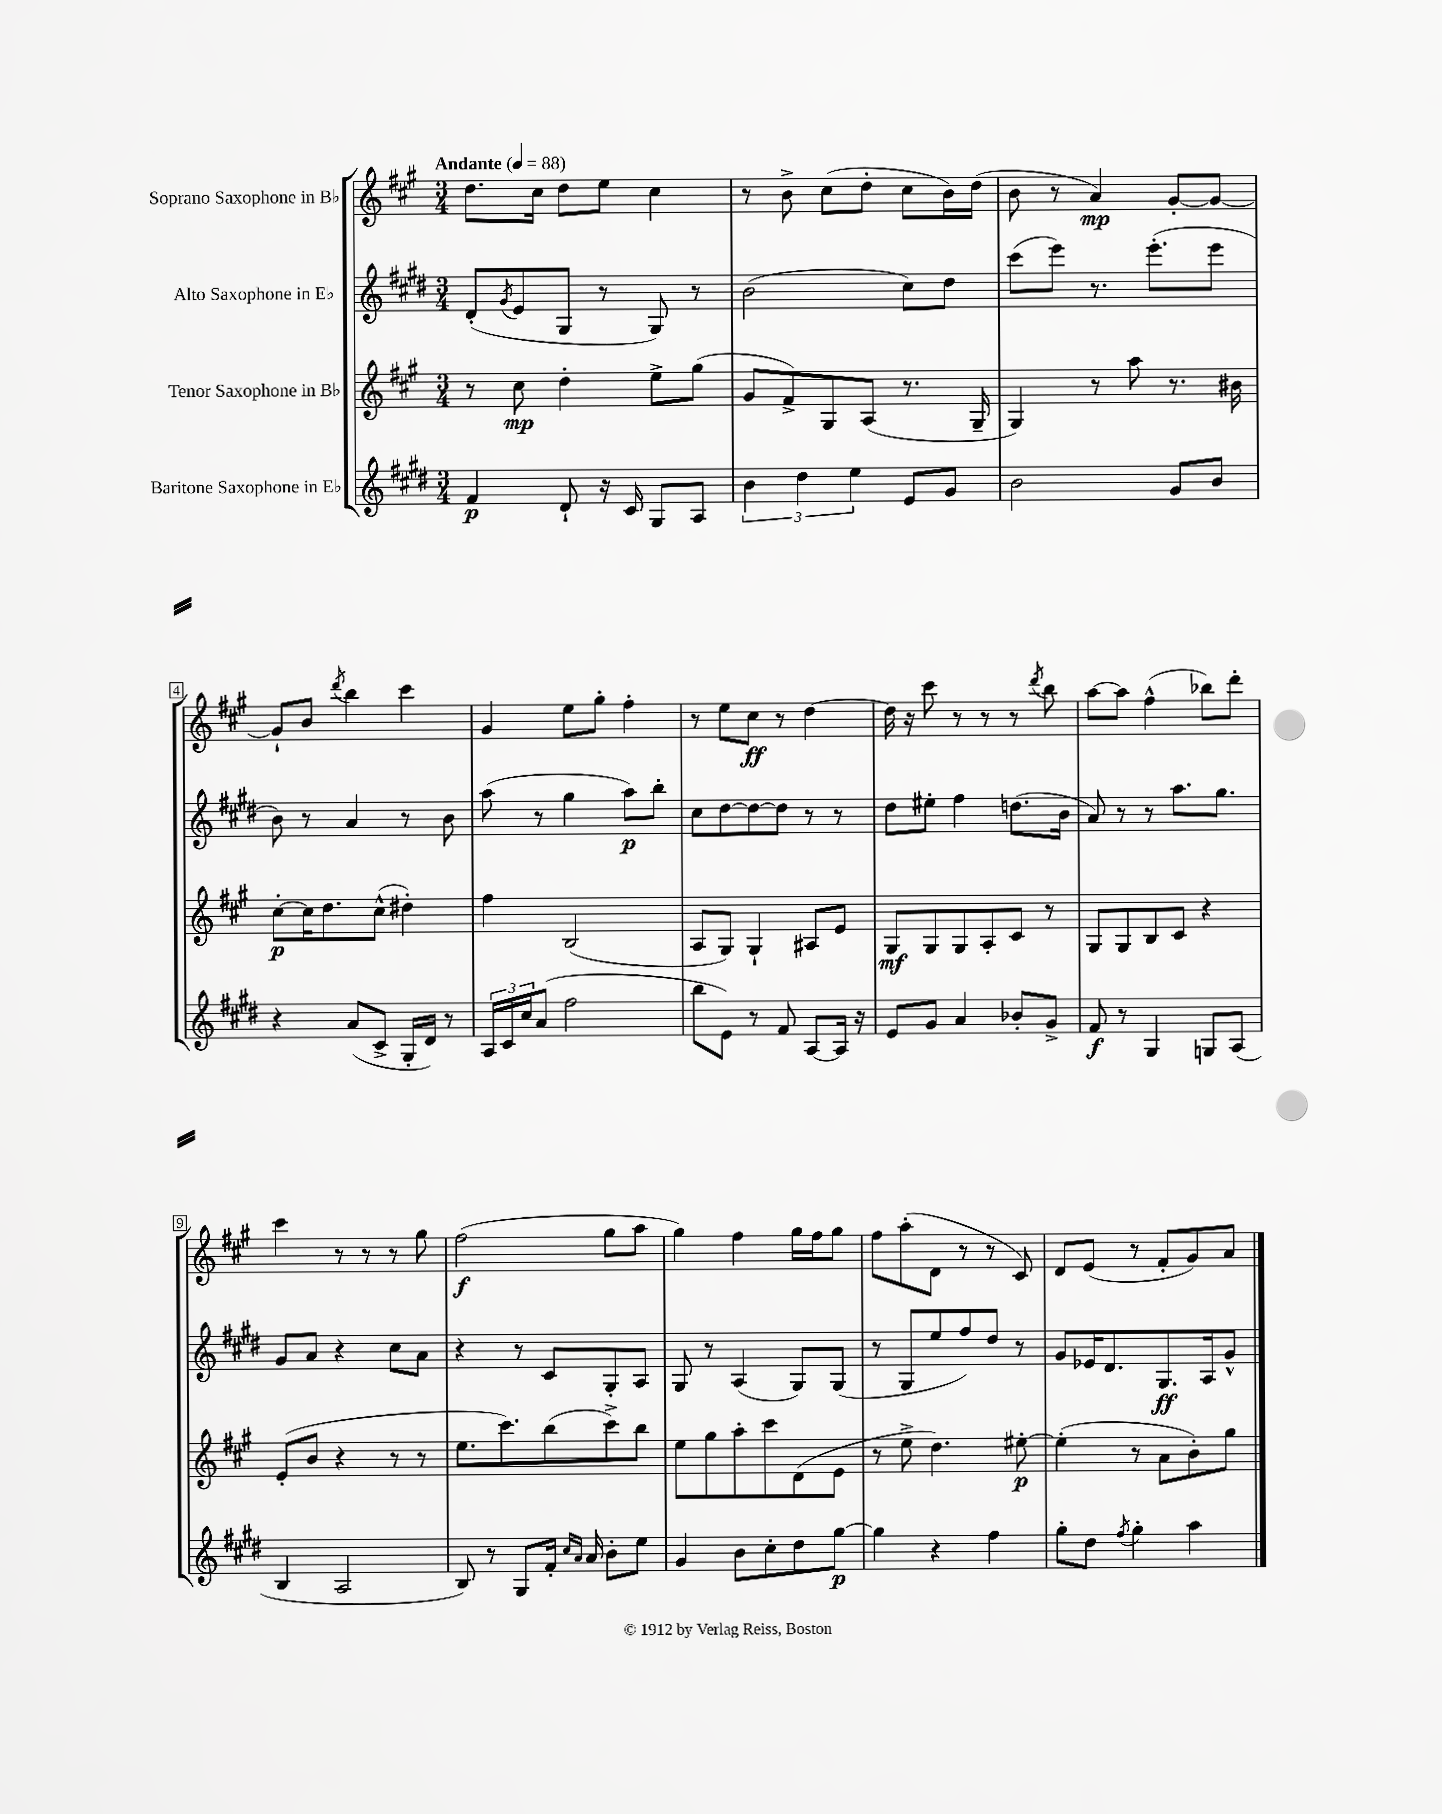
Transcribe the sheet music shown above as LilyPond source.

<<
\new StaffGroup <<
\new Staff = "s0" \with { instrumentName = "Soprano Saxophone in Bb" } {
    \clef treble \key a \major \numericTimeSignature \time 3/4 \tempo "Andante" 4 = 88
    d''8. cis''16 d''8 e''8 cis''4 |
    r8 b'8-> cis''8( d''8-. cis''8 b'16) d''16( |
    b'8 r8 a'4\mp) gis'8~-. gis'8~ |
    gis'8-! b'8 \acciaccatura { d'''8 } b''4 cis'''4 |
    gis'4 e''8 gis''8-. fis''4-. |
    r8 e''8 cis''8\ff r8 d''4~ |
    d''16 r16 cis'''8 r8 r8 r8 \acciaccatura { d'''8 } b''8 |
    a''8~ a''8 fis''4-^( bes''8) d'''8-. |
    cis'''4 r8 r8 r8 gis''8 |
    fis''2\f( gis''8 a''8 |
    gis''4) fis''4 gis''16 fis''16 gis''8 |
    fis''8 a''8-.( d'8 r8 r8 cis'8) |
    d'8 e'8( r8 fis'8-. gis'8) a'8 \bar "|." |
}
\new Staff = "s1" \with { instrumentName = "Alto Saxophone in Eb" } {
    \clef treble \key e \major \numericTimeSignature \time 3/4
    dis'8-.( \acciaccatura { gis'8 } e'8 gis8 r8 gis8) r8 |
    b'2( cis''8) dis''8 |
    cis'''8( e'''8) r8. e'''8.-.( e'''8 |
    b'8) r8 a'4 r8 b'8 |
    a''8( r8 gis''4 a''8\p) b''8-. |
    cis''8 dis''8~ dis''8~ dis''8 r8 r8 |
    dis''8 eis''8-. fis''4 d''8.( b'16 |
    a'8) r8 r8 a''8. gis''8. |
    gis'8 a'8 r4 cis''8 a'8 |
    r4 r8 cis'8 gis8-. a8 |
    gis8 r8 a4( gis8) gis8( |
    r8 gis8 e''8 fis''8) dis''8 r8 |
    gis'8 ees'16 dis'8. gis8.\ff a16 gis'8-^ \bar "|." |
}
\new Staff = "s2" \with { instrumentName = "Tenor Saxophone in Bb" } {
    \clef treble \key a \major \numericTimeSignature \time 3/4
    r8 cis''8\mp d''4-. e''8-> gis''8( |
    gis'8 fis'8->) gis8 a8( r8. gis16-- |
    gis4) r8 a''8 r8. bis'16 |
    cis''8~-.\p cis''16 d''8. cis''8-^( dis''4-.) |
    fis''4 b2( |
    a8 gis8) gis4-! ais8 e'8 |
    gis8\mf gis8 gis8 a8-. cis'8 r8 |
    gis8 gis8 b8 cis'8 r4 |
    e'8-.( b'8 r4 r8 r8 |
    e''8. cis'''8.) b''8( cis'''8->) b''8 |
    e''8 gis''8 a''8-. cis'''8 d'8( e'8 |
    r8 e''8-> d''4.) eis''8~-.\p |
    eis''4-.( r8 a'8 b'8-.) gis''8 \bar "|." |
}
\new Staff = "s3" \with { instrumentName = "Baritone Saxophone in Eb" } {
    \clef treble \key e \major \numericTimeSignature \time 3/4
    fis'4\p dis'8-! r16 cis'16 gis8 a8 |
    \tuplet 3/2 { b'4 dis''4 e''4 } e'8 gis'8 |
    b'2 gis'8 b'8 |
    r4 a'8( cis'8-> gis16-. dis'16) r8 |
    \tuplet 3/2 { a16 cis'16 cis''16 } a'8( fis''2 |
    b''8 e'8) r8 fis'8 a8~ a16 r16 |
    e'8 gis'8 a'4 bes'8-. gis'8-> |
    fis'8\f r8 gis4 g8 a8( |
    b4 a2 |
    b8) r8 gis8 fis'16-. \grace { cis''16 a'16 } a'16 b'8-. e''8 |
    gis'4 b'8 cis''8-. dis''8 gis''8~\p |
    gis''4 r4 fis''4 |
    gis''8-. dis''8 \acciaccatura { fis''8 } gis''4-. a''4 \bar "|." |
}
>>
>>
\layout { \context { \Score \override BarNumber.stencil = #(make-stencil-boxer 0.1 0.3 ly:text-interface::print) } }
